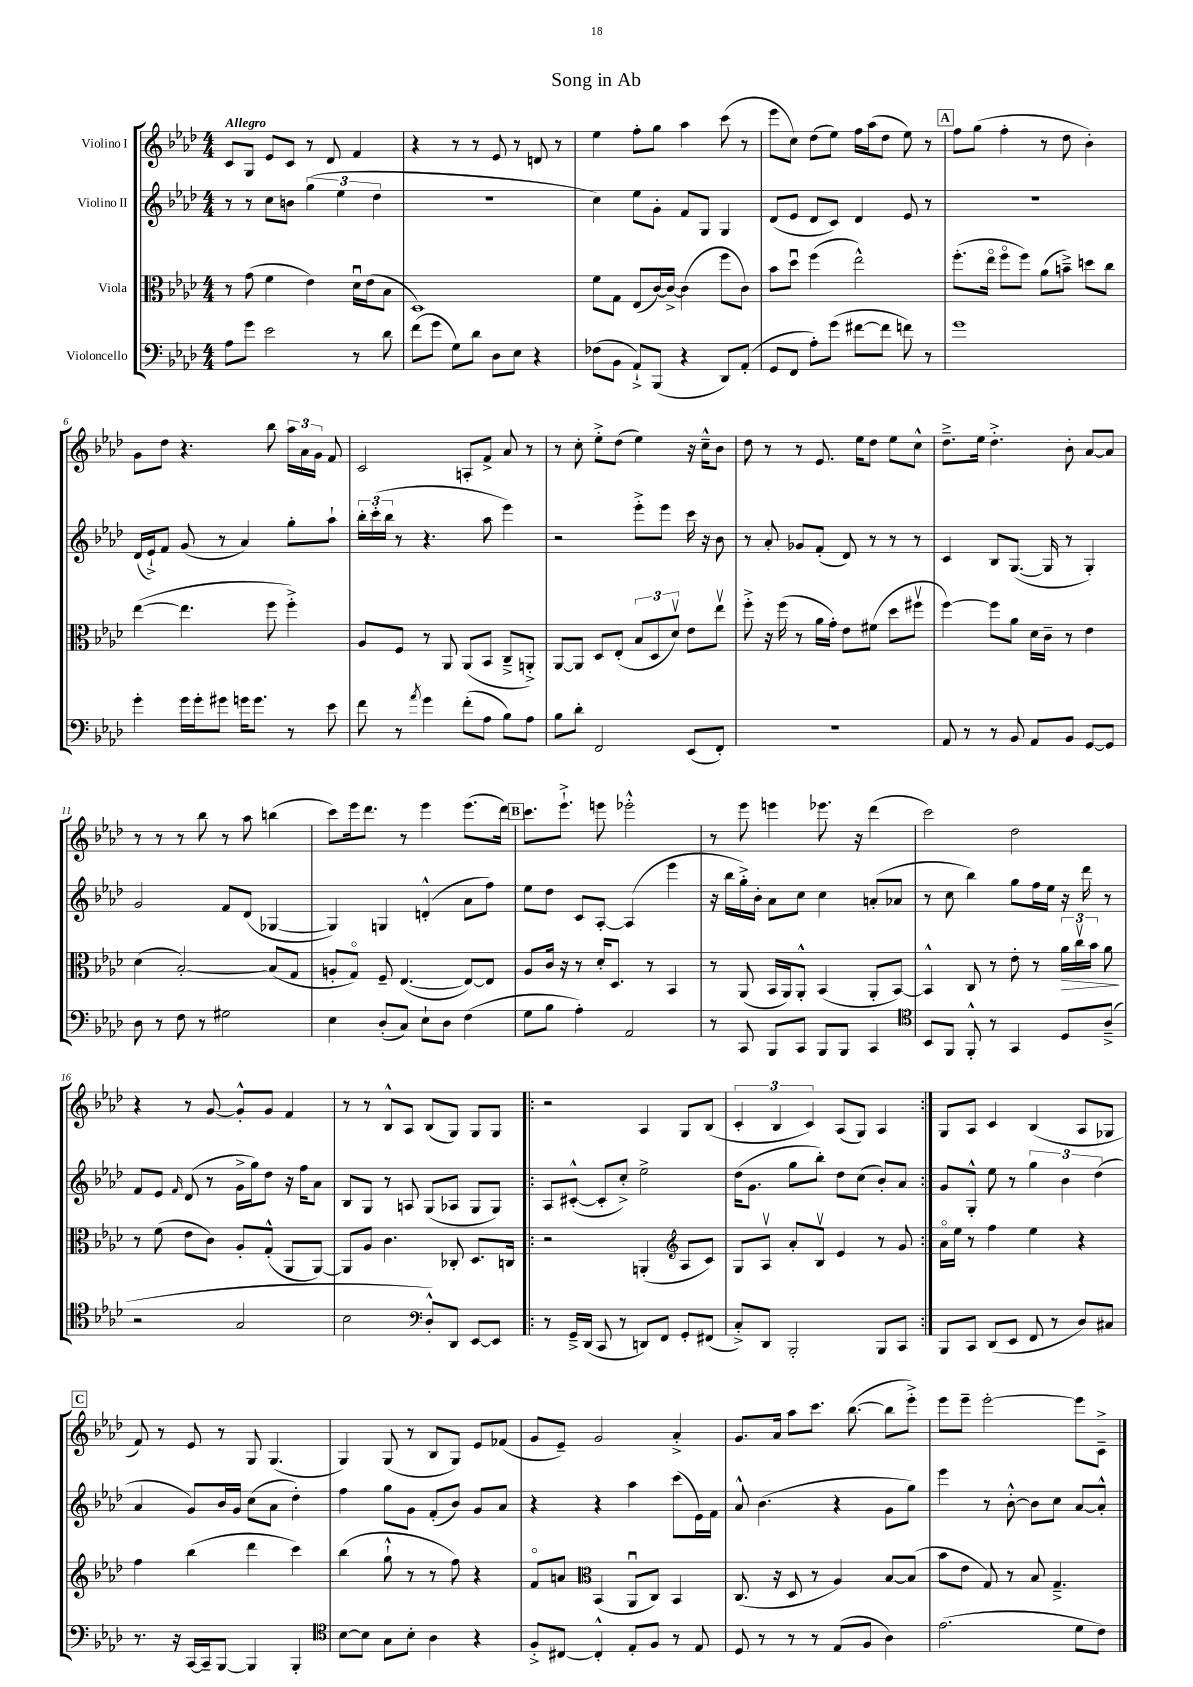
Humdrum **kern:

**kern	**kern	**kern	**kern
*staff4	*staff3	*staff2	*staff1
*clefF4	*clefC3	*clefG2	*clefG2
*k[b-e-a-d-]	*k[b-e-a-d-]	*k[b-e-a-d-]	*k[b-e-a-d-]
*M4/4	*M4/4	*M4/4	*M4/4
8A-	8r	8r	8c
8g	(8g	8r	8G
2e-	4f	8cc	8e-
.	.	8b	8c
.	4e-)	(6gg	8r
.	.	.	8d-
.	.	6ee-	.
8r	16d-u	.	4f
.	(16e-	.	.
.	.	6dd-	.
8d-	8B-	.	.
=	=	=	=
(8f	1D-)	1r	4r
8g	.	.	.
8G)	.	.	8r
8d-	.	.	8r
8D-	.	.	8e-
8E-	.	.	8r
4r	.	.	8d
.	.	.	8r
=	=	=	=
(8F-	8f	4cc)	4ee-
8BB-	8G	.	.
8AA-`^)	(8E-	8ee-	8ff'
(8BBB-	[16c)	8g'	8gg
.	16c^_	.	.
4r	(4c]	8f	4aa-
.	.	8G	.
8DD-)	8ff	4G	(8ccc
(8AA-'	8c)	.	8r
=	=	=	=
8GG	8b-	(8d-	8eee-
8FF	8dd-u	8e-	8cc)
8A-')	(4ff	8d-	(8dd-
(8g	.	8c)	8ee-)
[8f#	2ee-^^)	4d-	16ff
.	.	.	(16aa-
8f#]	.	.	8dd-
8f)	.	8e-	8ee-)
8r	.	8r	8r
=	=	=	=
1g	(8.ff'	1r	8ff
.	.	.	(8gg
.	16ee-o	.	.
.	8ffo	.	4ff'
.	8ff)	.	.
.	(8a-	.	8r
.	8b~^)	.	8dd-
.	8dd	.	4b-')
.	8cc	.	.
=	=	=	=
4g'	([4ee-	(16d-	8g
.	.	16e-`^)	.
.	.	8f	8dd-
16g	4.ee-]	(8g	4.r
16g'	.	.	.
8g#	.	8r	.
16g	.	4a-)	.
8.g	.	.	.
.	8ff	.	8bb-
8r	4ff'^)	8gg'	24aa-
.	.	.	24a-
.	.	.	24g
8e-	.	8aa-`	8f
=	=	=	=
8f	8A-	24bb-'	2c
.	.	(24ccc'	.
.	.	24bb-	.
8r	8F	8r	.
8qa-	.	.	.
4g	8r	4.r	.
.	8AA-	.	.
(8f'	(8AA-	.	8A'
8A-	8BB-	8aa-	8f^
8B-)	8C~^	4eee-)	8a-
8A-	8AA'^)	.	8r
=	=	=	=
8B-	[8AA-	2r	8r
8d-'	8AA-]	.	8cc'
2FF	8D-	.	8ee-'^
.	(8E-'	.	(8dd-
.	12B-	8eee-'^	4ee-)
.	12D-	.	.
.	.	8eee-	.
.	12d-v)	.	.
(8EE-	8e-	16ccc	16r
.	.	16r	16cc~^^
8FF')	8ee-v	8b-	8b-
=	=	=	=
1r	8ff'^	8r	8dd-
.	16r	8a-'	8r
.	(16ff	.	.
.	8r	8g-	8r
.	16a-	(8f'	8.e-
.	16g')	.	.
.	8e-	8d-)	.
.	.	.	16ee-
.	(8f#	8r	8dd-
.	8dd-	8r	8ee-
.	8ff#v	8r	8cc^^
=	=	=	=
8AA-	[4ff)	4c	8.dd-~^
8r	.	.	.
.	.	.	16ee-
8r	8ff]	8B-	4.dd-'^
8BB-	8a-	([8.G	.
8AA-	16d-	.	.
.	16c~	16G]	.
8BB-	8r	8r	8b-'
[8GG	4e-	4G')	[8a-
8GG]	.	.	8a-]
=	=	=	=
8D-	(4d-	2g	8r
8r	.	.	8r
8F	[2B-')	.	8r
8r	.	.	8bb-
2G#	.	8f	8r
.	.	(8d-	8aa-
.	(8B-]	[4G-	(4bb
.	8G	.	.
=	=	=	=
4E-	8A'	4G-])	8ccc)
.	8Go)	.	16eee-
.	.	.	8.ddd-
(8D-'	8F~	4G	.
8C)	([4.E-	.	8r
8E-`	.	(4d'^^	4eee-
8D-	.	.	.
(4F	8E-_)	8a-	(8.eee-
.	8E-]	8ff)	.
.	.	.	16ddd-)
=	=	=	=
8G	8A-	8ee-	8.ccc
8B-	16c	8dd-	.
.	16r	.	8.eee-`^
4A-')	8r	8c	.
.	16d-'	[8A-'	8eee
.	8.D-	.	.
2AA-	.	(4A-]	2eee-'^^
.	8r	.	.
.	4BB-	4eee-	.
=	=	=	=
8r	8r	16r	8r
.	.	16bb-	.
8CC	(8AA-	16gg'^)	8eee-
.	.	16b-'	.
8BBB-	16BB-	8a-	4eee
.	16AA-)	.	.
8CC	8AA-'^^	8cc	.
8BBB-	(4BB-	4cc	8.eee-
8BBB-	.	.	.
.	.	.	16r
4CC	8AA-'	(8a'	(4ddd-
.	[8BB-)	8a-	.
=	=	=	=
*clefC4	*	*	*
8BB-	4BB-^^]	8r	2ccc)
8FF	.	8cc	.
8FF'^^	8C	4bb-)	.
8r	8r	.	.
4GG	8e-'	8gg	2dd-
.	8r	16ff	.
.	.	16ee-	.
8D-	24a-	16r	.
.	24ccv	.	.
.	.	16ddd-	.
.	24b-	.	.
(8A-~^	8a-	8r	.
=	=	=	=
2r	8r	8f	4r
.	(8f	8e-	.
.	.	16qqf	.
.	8e-	(8d-	8r
.	8c)	8r	[8g
2G	8A-'	16g^	8g'^^]
.	.	16gg)	.
.	(8G'^^	8dd-	8g
.	8AA-	16r	4f
.	.	16ff	.
.	[8AA-)	8a-	.
=	=	=	=
2B-	8AA-]	8B-	8r
.	8A-	8G	8r
.	4.c	8r	8B-^^
.	.	8A	8A-
*clefF4	*	*	*
8D-'^^)	.	(8G	(8B-
8DD-	8C-'	8A-	8G)
[8EE-	8.D-	8G	8G
8EE-]	.	8G)	8G
.	16C	.	.
=!|:	=!|:	=!|:	=!|:
8r	2r	8A-	2r
16GG~^	.	([8c#'^^	.
(16DD-	.	.	.
8CC	.	8c#']	.
8r	.	8cc'^)	.
8DD)	(4AA'	2ee-^	4A-
8FF	.	.	.
*	*clefG2	*	*
8GG'	8A-	.	8G
(8FF#	8c)	.	(8B-
=	=	=	=
8C'^)	8G	(16dd-	6c'
.	.	8.g	.
8DD-	8A-v	.	.
.	.	.	6B-
2BBB-'	8a-'	8gg	.
.	.	.	6c)
.	8B-v	8bb-')	.
.	4e-	8dd-	(8A-
.	.	(8cc	8G)
8BBB-	8r	8b-')	4A-
8CC	8g	8a-	.
=:|!	=:|!	=:|!	=:|!
8BBB-	16a-o	8g	8G
.	16ee-	.	.
8CC	8r	8G'^^	8A-
(8DD-	4ff	8ee-	4c
8EE-	.	8r	.
8FF	4ee-	6gg	(4B-
8r	.	.	.
.	.	6b-	.
8D-)	4r	.	8A-
.	.	(6dd-	.
8C#	.	.	8G-
=	=	=	=
8.r	4ff	4a-	8f)
.	.	.	8r
16r	.	.	.
[16CC	(4bb-	8g)	8e-
16CC~]	.	.	.
[8BBB-	.	16b-	8r
.	.	16g	.
4BBB-]	4ddd-	(8cc	8G
.	.	8a-	(4.G
4BBB-'	4ccc)	4dd-')	.
=	=	=	=
*clefC4	*	*	*
[8B-	(4bb-	4ff	4G)
8B-]	.	.	.
8G	8gg`^^	8gg	(8G
8B-'	8r	8g	8r
4A-	8r	(8f'	8B-
.	8ff)	8b-)	8G)
4r	4r	8g	8e-
.	.	8a-	(8f-
=	=	=	=
8F'^	8fo	4r	8g
[8C#	8a	.	8e-~)
*	*clefC3	*	*
4C#'^^]	(4BB-	4r	2g
8E-'	8AA-u	4aa-	.
8F	8C)	.	.
8r	4BB-	(8ccc	4a-'^
8E-	.	16e-)	.
.	.	16f	.
=	=	=	=
8D-	(8.C	8a-^^	8.g
8r	.	(4.b-	.
.	16r	.	16a-
8r	8D-	.	8aa-
8r	8r	.	8.ccc
(8E-	4A-)	4r	.
.	.	.	([8.bb-
8F	.	.	.
4A-)	[8B-	8g	8bb-]
.	(8B-]	8gg)	8eee-'^)
=	=	=	=
(2.e-	8b-	4eee-	8eee-
.	8e-	.	8eee-~
.	8G)	8r	[2eee-'
.	8r	[8b-'^^	.
.	8B-	8b-]	.
.	4.G~^	8cc	.
8d-	.	[8a-	8eee-]
8c)	.	8a-'^^]	8c~^
==	==	==	==
*-	*-	*-	*-
